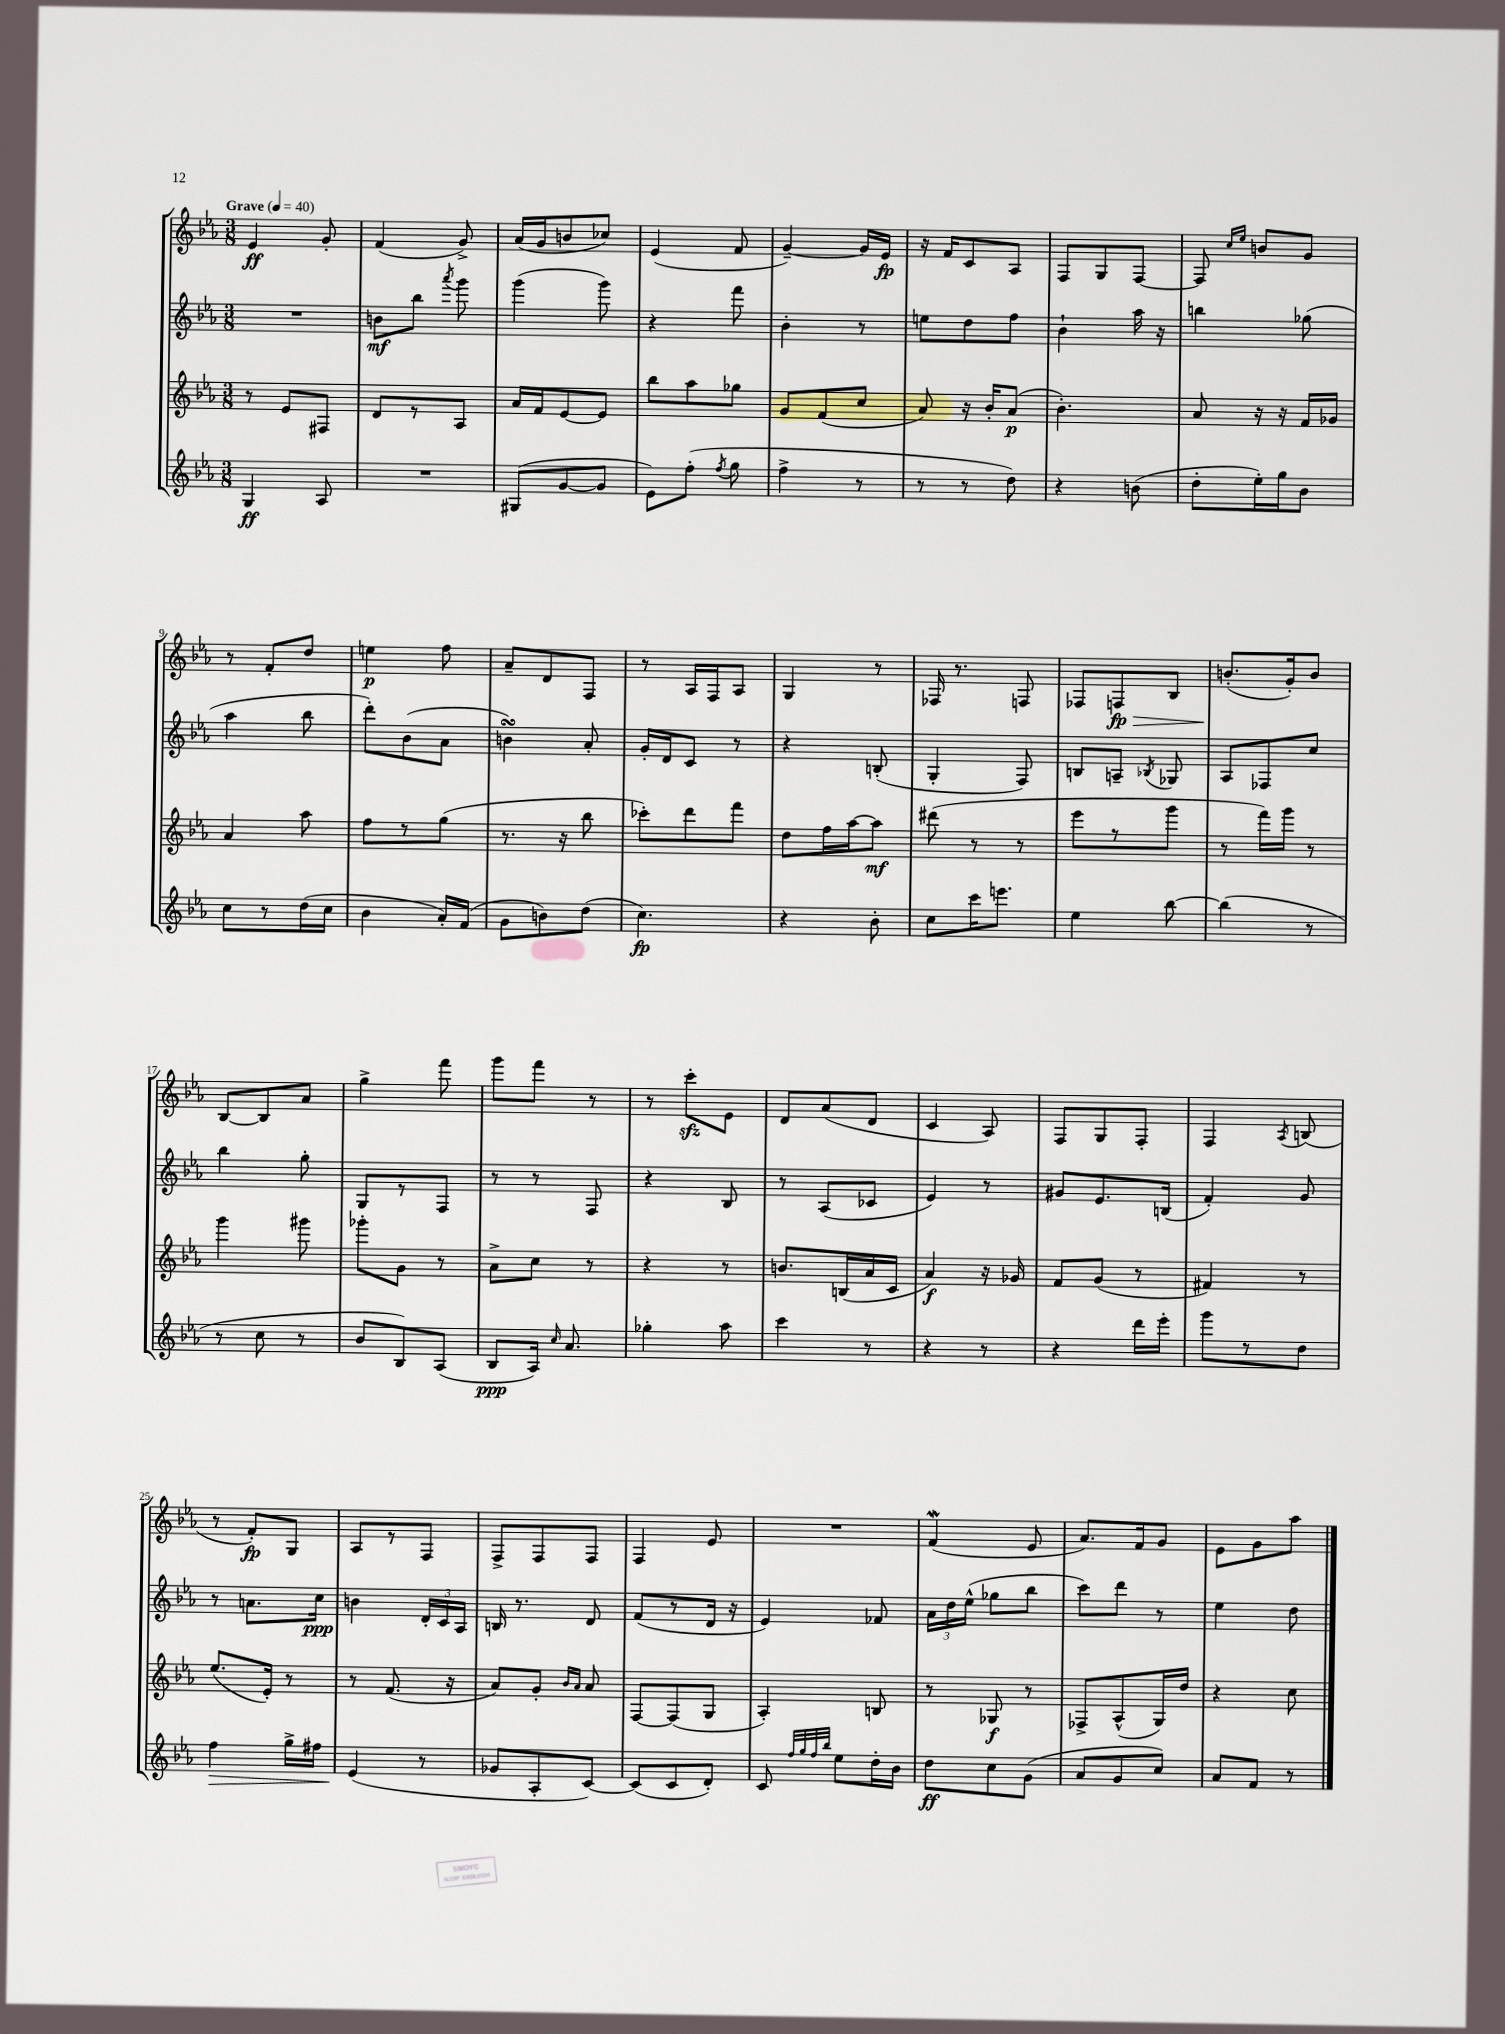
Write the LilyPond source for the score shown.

<<
\new StaffGroup <<
\new Staff = "s0" {
    \clef treble \key ees \major \numericTimeSignature \time 3/8 \tempo "Grave" 4 = 40
    \autoBeamOff ees'4\ff g'8-. |
    f'4( g'8->) |
    aes'16[( g'16 b'8 ces''8]) |
    ees'4( f'8 |
    g'4~--) g'16[ ees'16]\fp |
    r16 f'16[ c'8 aes8] |
    f8[ g8 f8]~ |
    f8 \grace { c''16[ ees''16] } b'8[ g'8] |
    r8 f'8[-. d''8] |
    e''4\p f''8 |
    aes'8[-- d'8 f8] |
    r8 aes16[ f16 aes8] |
    g4 r8 |
    fes16 r8. f8 |
    fes8[ f8\fp\> bes8] |
    b'8.[-.\!( g'16-.) b'8] |
    bes8[~ bes8 aes'8] |
    g''4-> f'''8 |
    g'''8[ f'''8] r8 |
    r8 c'''8[-.\sfz ees'8] |
    d'8[ aes'8( d'8] |
    c'4 aes8) |
    f8[ g8 f8]-. |
    f4 \acciaccatura { aes8 } b8( |
    r8 f'8[-.\fp) g8] |
    aes8[ r8 f8] |
    f8[-> f8 f8] |
    f4 ees'8 |
    R4. |
    f'4\mordent( ees'8 |
    aes'8.[) f'16 g'8] |
    ees'8[ g'8 aes''8] \bar "|." |
}
\new Staff = "s1" {
    \clef treble \key ees \major \numericTimeSignature \time 3/8
    \autoBeamOff R4. |
    b'8[\mf bes''8] \acciaccatura { aes'''8 } g'''8 |
    g'''4( g'''8) |
    r4 f'''8 |
    bes'4-. r8 |
    e''8[ d''8 f''8] |
    bes'4-! aes''16 r16 |
    b''4 ges''8( |
    aes''4 bes''8 |
    d'''8[-.) bes'8( aes'8] |
    b'4\turn) aes'8-. |
    g'16[-. d'16 c'8] r8 |
    r4 b8-.( |
    g4-. f8) |
    b8[ a8]-- \acciaccatura { bes8 } ges8 |
    aes8[ fes8 c''8] |
    bes''4 g''8-. |
    g8[ r8 f8] |
    r8 r8 f8 |
    r4 bes8 |
    r8 aes8[( ces'8] |
    ees'4) r8 |
    gis'8[ ees'8. b16]( |
    f'4-.) g'8 |
    r8 a'8.[ c''16]\ppp |
    b'4 \tuplet 3/2 { d'16[-. c'16 aes16] } |
    b16 r8. d'8 |
    f'8[( r8 d'16] r16 |
    ees'4) fes'8 |
    \tuplet 3/2 { aes'16[ d''16 ees''16]-^( } ges''8[ bes''8] |
    c'''8[) d'''8] r8 |
    ees''4 d''8 \bar "|." |
}
\new Staff = "s2" {
    \clef treble \key ees \major \numericTimeSignature \time 3/8
    \autoBeamOff r8 ees'8[ fis8] |
    d'8[ r8 aes8] |
    aes'16[ f'16 ees'8~ ees'8] |
    bes''8[ aes''8 ges''8] |
    g'8[ f'8( c''8] |
    aes'8) r16 bes'16[-. aes'8]\p( |
    bes'4.-.) |
    aes'8 r16 r16 f'16[ ges'16] |
    aes'4 aes''8 |
    f''8[ r8 g''8]( |
    r8. r16 bes''8 |
    ces'''8[-.) d'''8 f'''8] |
    d''8[ f''16 aes''16~ aes''8]\mf |
    dis'''8( r8 r8 |
    ees'''8[ r8 g'''8] |
    r8 f'''16[) g'''16] r8 |
    g'''4 gis'''8 |
    ges'''8[-. g'8] r8 |
    aes'8[-> c''8] r8 |
    r4 r8 |
    b'8.[ b16( aes'16 c'16] |
    aes'4\f) r16 ges'16 |
    f'8[ g'8]( r8 |
    fis'4) r8 |
    ees''8.[( ees'16]-.) r8 |
    r8 f'8.( r16 |
    aes'8[) g'8]-. \grace { bes'16[ aes'16] } aes'8 |
    f8[~ f8( g8] |
    aes4-.) b8 |
    r8 ges8\f r8 |
    fes8[-> aes8-^( g16) d''16] |
    r4 c''8 \bar "|." |
}
\new Staff = "s3" {
    \clef treble \key ees \major \numericTimeSignature \time 3/8
    \autoBeamOff g4\ff aes8 |
    R4. |
    gis8[( g'8~ g'8] |
    ees'8[) f''8]-.( \acciaccatura { f''8 } g''8 |
    f''4-> r8 |
    r8 r8 d''8) |
    r4 b'8( |
    d''8[-. ees''16-.) g''16 bes'8] |
    c''8[ r8 d''16( c''16] |
    bes'4 aes'16[-.) f'16]( |
    g'8[ b'8) d''8]( |
    c''4.\fp) |
    r4 bes'8-. |
    c''8[ c'''16 e'''8.] |
    ees''4 bes''8~ |
    bes''4( r8 |
    r8 c''8 r8 |
    bes'8[ bes8) aes8]( |
    bes8[\ppp aes16]) \grace { c''16 } aes'8. |
    ges''4-. aes''8 |
    c'''4 r8 |
    r4 r8 |
    r4 d'''16[ ees'''16]-. |
    g'''8[ r8 d''8] |
    f''4\> g''16[-> fis''16] |
    ees'4\!( r8 |
    ges'8[ aes8-. c'8]~) |
    c'8[( c'8 d'8]-.) |
    c'8 \grace { f''32[ g''32 f''32 bes''32] } ees''8[ d''16-. bes'16] |
    d''8[\ff c''8 g'8]( |
    aes'8[ g'8 c''8]) |
    aes'8[ f'8] r8 \bar "|." |
}
>>
>>
